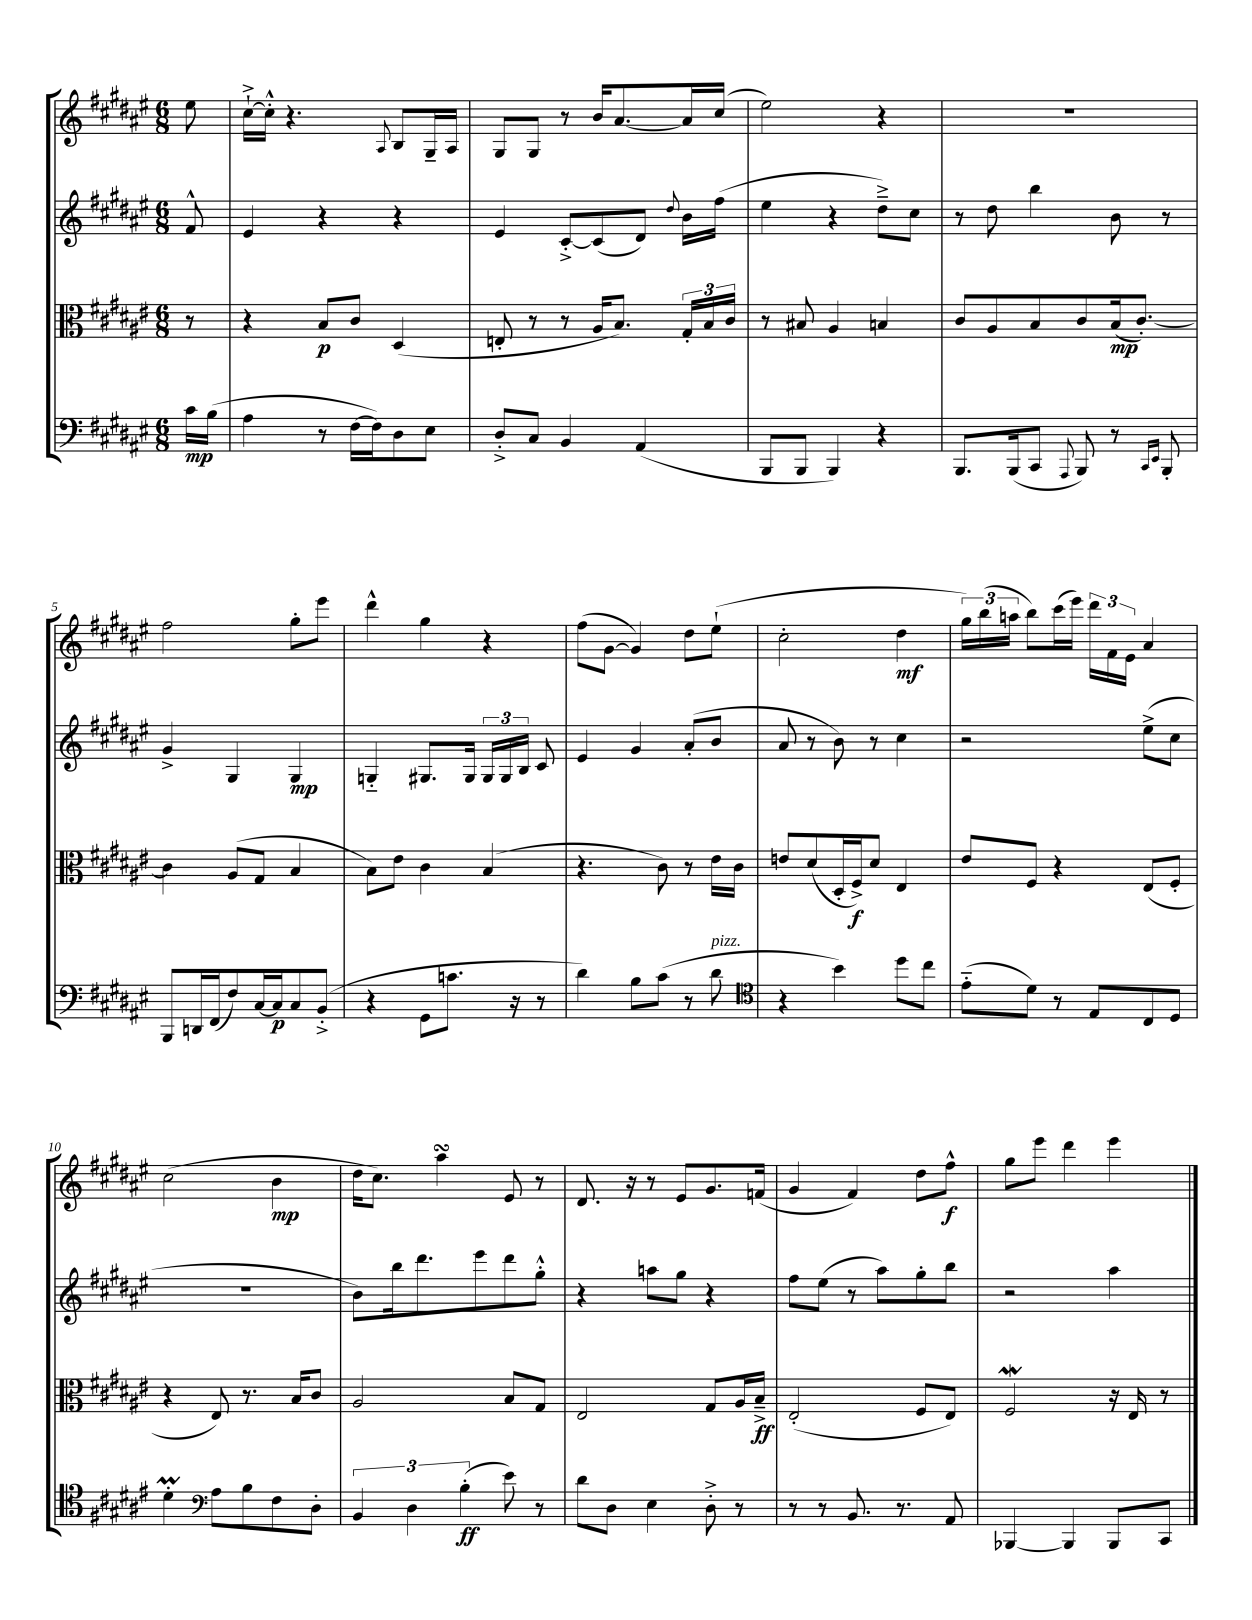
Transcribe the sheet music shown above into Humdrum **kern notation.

**kern	**kern	**kern	**kern
*staff4	*staff3	*staff2	*staff1
*clefF4	*clefC3	*clefG2	*clefG2
*k[f#c#g#d#a#e#]	*k[f#c#g#d#a#e#]	*k[f#c#g#d#a#e#]	*k[f#c#g#d#a#e#]
*M6/8	*M6/8	*M6/8	*M6/8
16c#	8r	8f#^^	8ee#
(16B	.	.	.
=	=	=	=
4A#	4r	4e#	[16cc#`^
.	.	.	16cc#'^^]
.	.	.	4.r
8r	8B	4r	.
[16F#	8c#	.	.
16F#])	.	.	.
.	.	.	8qqA#
8D#	(4D#	4r	8B
8E#	.	.	16G#~
.	.	.	16A#
=	=	=	=
8D#'^	8E'	4e#	8G#
8C#	8r	.	8G#
4BB	8r	[8c#'^	8r
.	16A#	(8c#]	16b
.	8.B)	.	[8.a#
(4AA#	.	8d#)	.
.	.	8qqdd#	.
.	24G#'	16b	16a#]
.	24B	.	.
.	.	(16ff#	(16cc#
.	24c#	.	.
=	=	=	=
8BBB	8r	4ee#	2ee#)
8BBB	8B#	.	.
4BBB)	4A#	4r	.
4r	4B	8dd#~^)	4r
.	.	8cc#	.
=	=	=	=
8.BBB	8c#	8r	2.r
.	8A#	8dd#	.
(16BBB	.	.	.
8CC#	8B	4bb	.
8qqAAA#	.	.	.
8BBB)	8c#	.	.
8r	(16B	8b	.
.	[8.c#')	.	.
16qqCC#	.	.	.
16qqEE#	.	.	.
8BBB'	.	8r	.
=	=	=	=
8BBB	4c#]	4g#^	2ff#
16DD	.	.	.
(16FF#	.	.	.
8F#)	(8A#	4G#	.
[16C#	8G#	.	.
16C#]	.	.	.
8C#	4B	4G#	8gg#'
(8BB'^	.	.	8eee#
=	=	=	=
4r	8B)	4G'~	4ddd#^^
.	8e#	.	.
8GG#	4c#	8.G#	4gg#
8.c	.	.	.
.	.	16G#	.
.	(4B	24G#	4r
.	.	24G#	.
16r	.	.	.
.	.	24B	.
8r	.	8c#	.
=	=	=	=
4d#)	4.r	4e#	(8ff#
.	.	.	[8g#
8B	.	4g#	4g#])
(8c#	8c#)	.	.
8r	8r	(8a#'	8dd#
8d#	16e#	8b	(8ee#`
.	16c#	.	.
=	=	=	=
*clefC4	*	*	*
4r	8e	8a#	2cc#'
.	(8d#	8r	.
4b)	16D#'	8b)	.
.	16F#^)	.	.
.	8d#	8r	.
8dd#	4E#	4cc#	4dd#
8cc#	.	.	.
=	=	=	=
(8e#'~	8e#	2r	24gg#)
.	.	.	(24bb
.	.	.	24aa
8d#)	8F#	.	8bb)
8r	4r	.	(16ccc#
.	.	.	16eee#)
8E#	.	.	24ddd#
.	.	.	24f#
.	.	.	24e#
8C#	(8E#	(8ee#^	4a#
8D#	8F#'	8cc#	.
=	=	=	=
4d#'	4r	2.r	(2cc#
*clefF4	*	*	*
8A#	8E#)	.	.
8B	8.r	.	.
8F#	.	.	4b
.	16B	.	.
8D#'	8c#	.	.
=	=	=	=
6BB	2A#	8b)	16dd#
.	.	.	8.cc#)
.	.	16bb	.
6D#	.	.	.
.	.	8.ddd#	.
.	.	.	4aa#
(6B'	.	.	.
.	.	8eee#	.
8e#)	8B	8ddd#	8e#
8r	8G#	8gg#'^^	8r
=	=	=	=
8d#	2E#	4r	8.d#
8D#	.	.	.
.	.	.	16r
4E#	.	8aa	8r
.	.	8gg#	8e#
8D#'^	8G#	4r	8.g#
8r	16A#	.	.
.	16B~^	.	(16f
=	=	=	=
8r	(2E#'	8ff#	4g#
8r	.	(8ee#	.
8.BB	.	8r	4f#)
.	.	8aa#)	.
8.r	.	.	.
.	8F#	8gg#'	8dd#
8AA#	8E#)	8bb	8ff#^^
=	=	=	=
[4BBB-	2F#	2r	8gg#
.	.	.	8eee#
4BBB-]	.	.	4ddd#
8BBB-	16r	4aa#	4eee#
.	16E#	.	.
8CC#	8r	.	.
==	==	==	==
*-	*-	*-	*-
